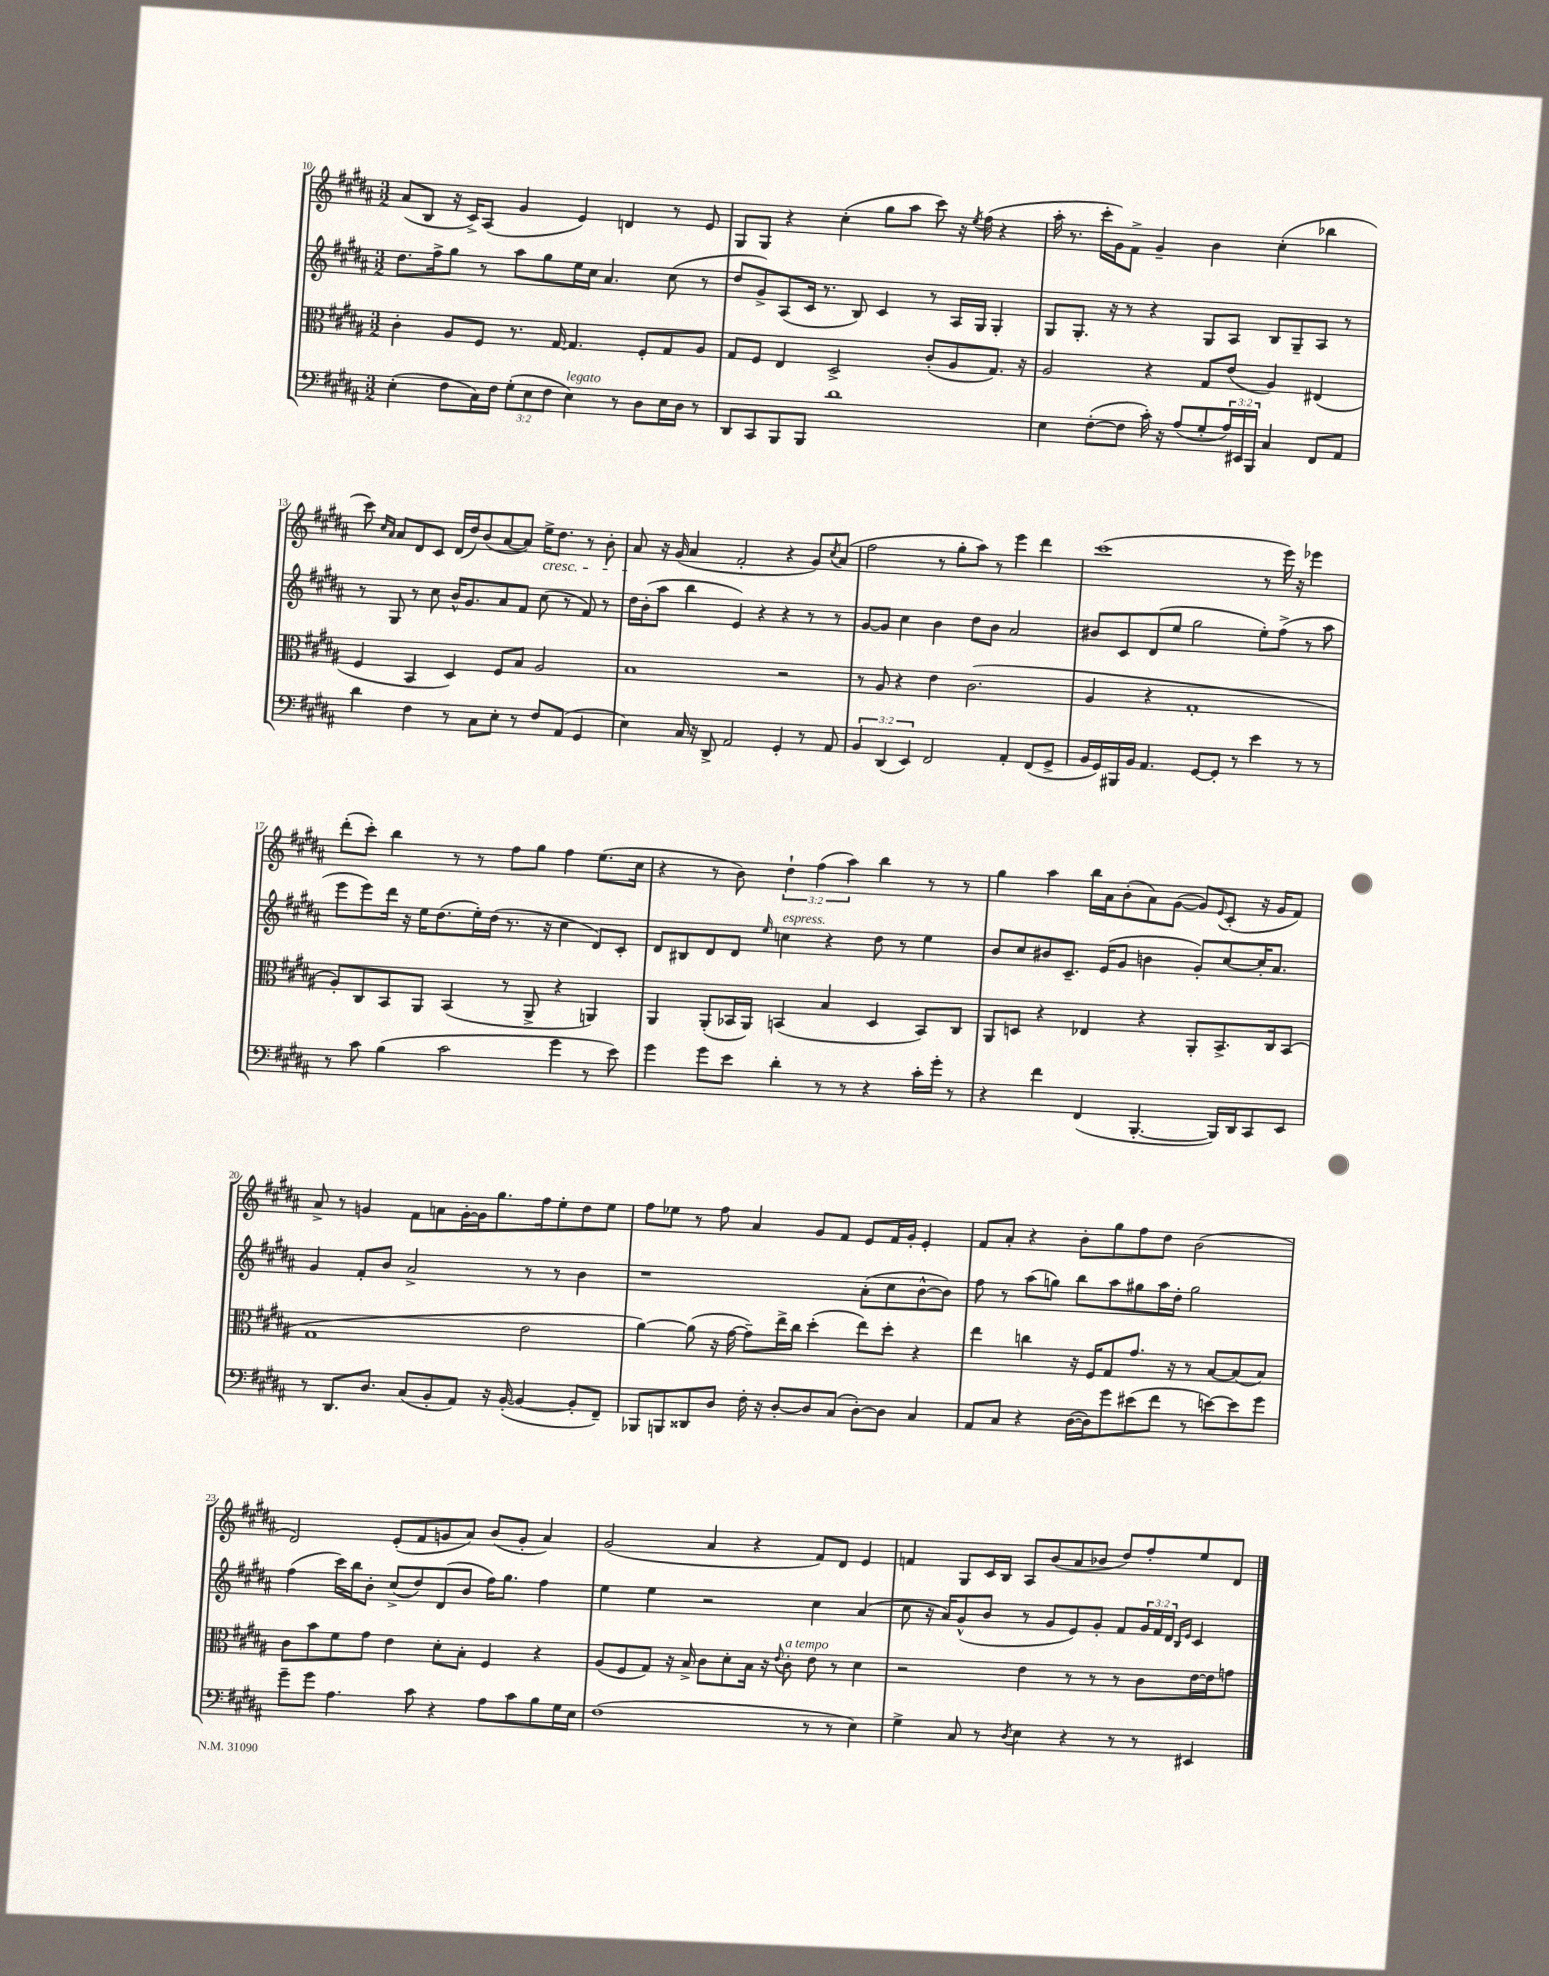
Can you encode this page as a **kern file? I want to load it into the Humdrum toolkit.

**kern	**kern	**kern	**kern
*part4	*part3	*part2	*part1
*staff4	*staff3	*staff2	*staff1
*clefF4	*clefC3	*clefG2	*clefG2
*k[f#c#g#d#a#]	*k[f#c#g#d#a#]	*k[f#c#g#d#a#]	*k[f#c#g#d#a#]
*M3/2	*M3/2	*M3/2	*M3/2
=10	=10	=10	=10
(4E'\	4c#'\	8.dd#\L	(8a#/L
.	.	.	8B/J
.	.	16ff#^\k	.
8F#\L	8A#/L	8gg#\J	16r
.	.	.	16c#^/KL)
16C#\L)	8F#/J	8r	(8A#/J
16F#\JJ	.	.	.
(12G#'\L	8.r	8aa#\L	4g#/
12E\	.	.	.
.	.	8gg#\	.
12F#\J	.	.	.
.	[16G#/	.	.
!LO:TX:a:i:t=legato	!	!	!
4E\)	4.G#/]	16ee\L	4e/)
.	.	16cc#\JJ	.
.	.	4.a#/	.
8r	.	.	4dn/
8D#\L	8F#'/L	.	.
16E\L	8G#/	(8cc#\	8r
16D#\JJ	.	.	.
8r	8A#/J	8r	8e/
=11	=11	=11	=11
8DD#/L	8G#/L	8dd#/L	8G#/L
8CC#/	8F#/J	8g#^/)	8G#/J
8BBB/	4E/	(8A#/	4r
8BBB/J	.	16c#/Jk	.
.	.	8.r	.
1d#	2D#^/	.	(4cc#'\
.	.	8B/)	.
.	.	4c#/	8gg#\L
.	.	.	8aa#\J
.	(8c#'/L	8r	8ccc#\)
.	8A#/	16A#/LL	16r
.	.	.	8qee/
.	.	16G#/JJ	(16ff#\
.	8.G#/J)	4G#'/	4r
.	16r	.	.
=12	=12	=12	=12
4E\	2A#/	8G#/L	16aa#'\
.	.	.	8.r
.	.	8.G#'/J	.
([8F#'\L	.	.	16ccc#'\LL
.	.	16r	16g#\J)
8F#\J]	.	8r	8f#^\J
16c#'\)	4r	4r	4g#~/
16r	.	.	.
(8A#/L	.	.	.
8G#'/	8G#/L	8G#/L	4b\
24A#/L)	(8e/J	8A#/J	.
24EE#X/	.	.	.
24BBB/JJ	.	.	.
4C#/	4A#/)	8B/L	(4cc#'\
.	.	8G#~/	.
8FF#/L	(4E#X/	8A#/J	4bb-X\
8AA#/J	.	8r	.
!!LO:LB:g=z
=13	=13	=13	=13
4d#\	4F#/	8r	8ccc#\)
.	.	.	16qqcc#/LL
.	.	.	16qqa#/JJ
.	.	8G#/	8a#/L
4F#\	4BB/	8r	8d#/
.	.	8cc#\	8c#/J
8r	4D#/)	16b^^/KL	(16d#/LL
.	.	8.g#/	16dd#/J)
8C#\L	.	.	(8b/
8E'\J	8F#/L	8a#/	[8a#/
8r	8B/J	8f#/J	8a#/J])
!	!	!	!LO:TX:b:i:t=cresc.
8F#/L	2A#/	(8cc#\	16ee^\KL
.	.	.	8.dd#\J
(8AA#/J	.	8r	.
4GG#/	.	8f#/)	8r
.	.	8r	8b'\
=14	=14	=14	=14
4E\)	1B	16dd#\LL	8a#/
.	.	(16b'\J	.
.	.	8aa#\J	16r
.	.	.	(16g#/
16C#/	.	4bb\	4a#/
16r	.	.	.
8DD#^/	.	.	.
2AA#/	.	4e/)	2f#'/
.	.	4r	.
4GG#'/	2r	4r	4r
8r	.	8r	8g#/L)
.	.	.	8qcc#/
8AA#/	.	8r	(8a#/J
=15	=15	=15	=15
6BB/	8r	[8g#/L	2ff#\
.	8A#/	8g#/J]	.
(6DD#/	.	.	.
.	4r	4cc#\	.
6EE/)	.	.	.
2FF#/	4e\	4b\	8r
.	.	.	8gg#'\L
.	(2.c#\	8dd#\L	8aa#\J)
.	.	8b\J	8r
4AA#'/	.	2a#/	4eee\
(8FF#/L	.	.	4ddd#\
8GG#^/J	.	.	.
=16	=16	=16	=16
16BB/LL	4A#/	8b#X/L	(1ccc#
16GG#/)	.	.	.
16BBB#X/	.	8c#/	.
16BB/JJ	.	.	.
4.AA#/	4r	(8d#/	.
.	.	8ee/J	.
.	1G#'	2gg#\	.
[8GG#/L	.	.	.
8GG#'/J]	.	.	.
8r	.	.	.
4e\	.	8ee'\L)	8r
.	.	(8ff#^\J	16eee\)
.	.	.	16r
8r	.	8r	4eee-X\
8r	.	8aa#\	.
!!LO:LB:g=z
=17	=17	=17	=17
8r	8A#'/L)	8eee\L	(8ddd#'\L
8c#\	8C#/	8eee\)	8ccc#'\J)
(4B\	8BB/	16ddd#\Jk	4bb\
.	.	16r	.
.	8AA#/J	16ee\KL	.
.	.	(8.dd#\	.
2c#\	(4BB/	.	8r
.	.	16ee'\L)	8r
.	.	(16dd#\JJ	.
.	8r	8.r	8ff#\L
.	8AA#^/	.	8gg#\J
.	.	16r	.
4g#\	4r	4cc#\	4ff#\
8r	4AAn/)	8d#/L)	(8.ee\L
8e\)	.	8c#'/J	.
.	.	.	16cc#\Jk
=18	=18	=18	=18
4g#\	4AA#/	8d#/L	4r
.	.	8B#X/	.
8g#\L	(8AA#'/L	8d#/	8r
8e\J	16BB-X/L	8d#/J	8b\)
.	16AA#/JJ)	.	.
.	.	16qqee/	.
!	!	!LO:TX:a:i:t=espress.	!
4d#'\	(4BBn/	4ccn\	6dd#`\
.	.	.	(6ff#\
8r	4B/	4r	.
.	.	.	6aa#\)
8r	.	.	.
4r	4D#/	8dd#\	4bb\
.	.	8r	.
16c#'\LL	8BB/L)	4ee\	8r
16g#'\JJ	.	.	.
8r	8C#/J	.	8r
=19	=19	=19	=19
4r	8AA#/L	8b/L	4gg#\
.	8Dn/J	8cc#/	.
4f#\	4r	8b#X/	4aa#\
.	.	8.c#~/J	.
(4FF#/	4E-X/	.	16bb\LL
.	.	(16e/KL	16a#\J
.	.	8g#/J	(8b'\
[4.BBB'/	4r	4bn\	8a#\)
.	.	.	([8g#\J
.	8AA#'/L	8g#'/L)	8g#/L])
.	.	.	8qqe/
16BBB/LL])	8.BB^/	[8cc#/	(8c#'/J
16DD#/J	.	.	.
8CC#/	.	16cc#'/K]	16r
.	16C#/k	8.a#/J	16g#/KL
8EE/J	(8BB/J	.	8f#/J)
!!LO:LB:g=z
=20	=20	=20	=20
8r	1G#	4g#/	8a#^/
8.DD#/L	.	.	8r
.	.	8f#'/L	4gn/
8.D#/J	.	.	.
.	.	8b/J	.
(8C#/L	.	2a#^/	8f#\L
8BB'/	.	.	8an\
8AA#/J)	.	.	[16g'\L
.	.	.	16g\J]
16r	.	.	8.gg#\
([16BB'/	.	.	.
4BB/_	2e\	8r	.
.	.	.	16ff#\k
.	.	8r	8ee'\
8BB'/L]	.	4b\	8dd#\
8FF#~/J)	.	.	8ee\J
=21	=21	=21	=21
8BBB-X/L	[4a#\)	1r	8ff#\L
8BBBn/	.	.	8ee-X\J
8DD##X/	(8a#\]	.	8r
8D#/J	16r	.	8ff#\
.	[16g#\	.	.
16F#'\	8g#~\L])	.	4a#/
16r	.	.	.
[8D#'/L	16ee^\L	.	.
.	16cc#\JJ	.	.
8D#/]	(4dd#'\	.	8g#/L
(8C#/J	.	.	8f#/J
[8D#'\L)	8ee\L)	(8a#'\L	8e/L
8D#\J]	8dd#'\J	8cc#\	16f#/L
.	.	.	16g#'/JJ
4C#/	4r	[8b^^\	4e'/
.	.	8b\J])	.
=22	=22	=22	=22
8AA#/L	4ee\	8ff#\	8f#/L
8C#/J	.	8r	8a#'/J
4r	4ccn\	(8aa#\L	4r
.	.	8ggn\J)	.
([16D#\LL	16r	8bb\L	8b'\L
16D#\J])	16F#/KL	.	.
8g#\	8G#/	8aa#\	8gg#\
(8e#X\	8.g#/J	8gg#X\	8ff#\
8f#\J	.	16aa#\L	8dd#\J
.	16r	16dd#'\JJ	.
8r	8r	2gg#\	(2b\
[8en\L)	[8B/L	.	.
8e\]	(8B/]	.	.
8g#\J	8B/J)	.	.
!!LO:LB:g=z
=23	=23	=23	=23
8g#~\L	8c#\L	(4ff#\	2d#/)
8g#\J	8b\	.	.
4.A#\	8f#\	16ccc#\LL)	.
.	.	16bb\J	.
.	8g#\J	8b'\J	.
.	4e\	(8cc#^/L	(8e'/L
8c#\	.	8dd#/)	8f#/
4r	8d#'\L	(8d#/	8gn/
.	8B'\J	8b/J	8a#/J)
8A#\L	4F#/	16ff#\KL)	(8b/L
.	.	8.gg#\J	.
8c#\	.	.	8g'/J
8B\	4r	4ff#\	4a#/)
16G#\L	.	.	.
16E\JJ	.	.	.
=24	=24	=24	=24
(1F#	(8A#/L	4ee\	(2g#/
.	8F#/	.	.
.	8G#/J)	4ee\	.
.	16r	.	.
.	16B^/	.	.
.	8c#\L	2r	4a#/
.	8d#'\	.	.
.	16B\Jk	.	4r
.	16r	.	.
.	8qqe/	.	.
!	!LO:TX:a:i:t=a tempo	!	!
.	8c#'\	.	.
8r	8e\	4cc#\	8f#/L)
8r	8r	.	8d#/J
4E\)	4d#\	(4a#/	4e/
=25	=25	=25	=25
4G#^\	2r	8cc#\	4fn/
.	.	16r	.
.	.	16a#/KL)	.
8C#/	.	(8g#^^/	8G#/L
8r	.	8b/J	16c#/L
.	.	.	16B/JJ
8qD#/	.	.	.
4E\	4e\	8r	8A#/L
.	.	8g#/L	(8b/
4r	8r	8e/)	8a#/
.	8r	8g#'/J	8b-X/J
8r	8r	8f#/L	8dd#/L)
8r	8c#\L	24g#/L	8ff#'/
.	.	24f#/	.
.	.	24d#/JJ	.
.	.	16qqB/LL	.
.	.	16qqe/JJ	.
4EE#X/	[16e\L	4c#/	8ee/
.	16e\J]	.	.
.	8gn\J	.	8d#/J
==	==	==	==
*-	*-	*-	*-
